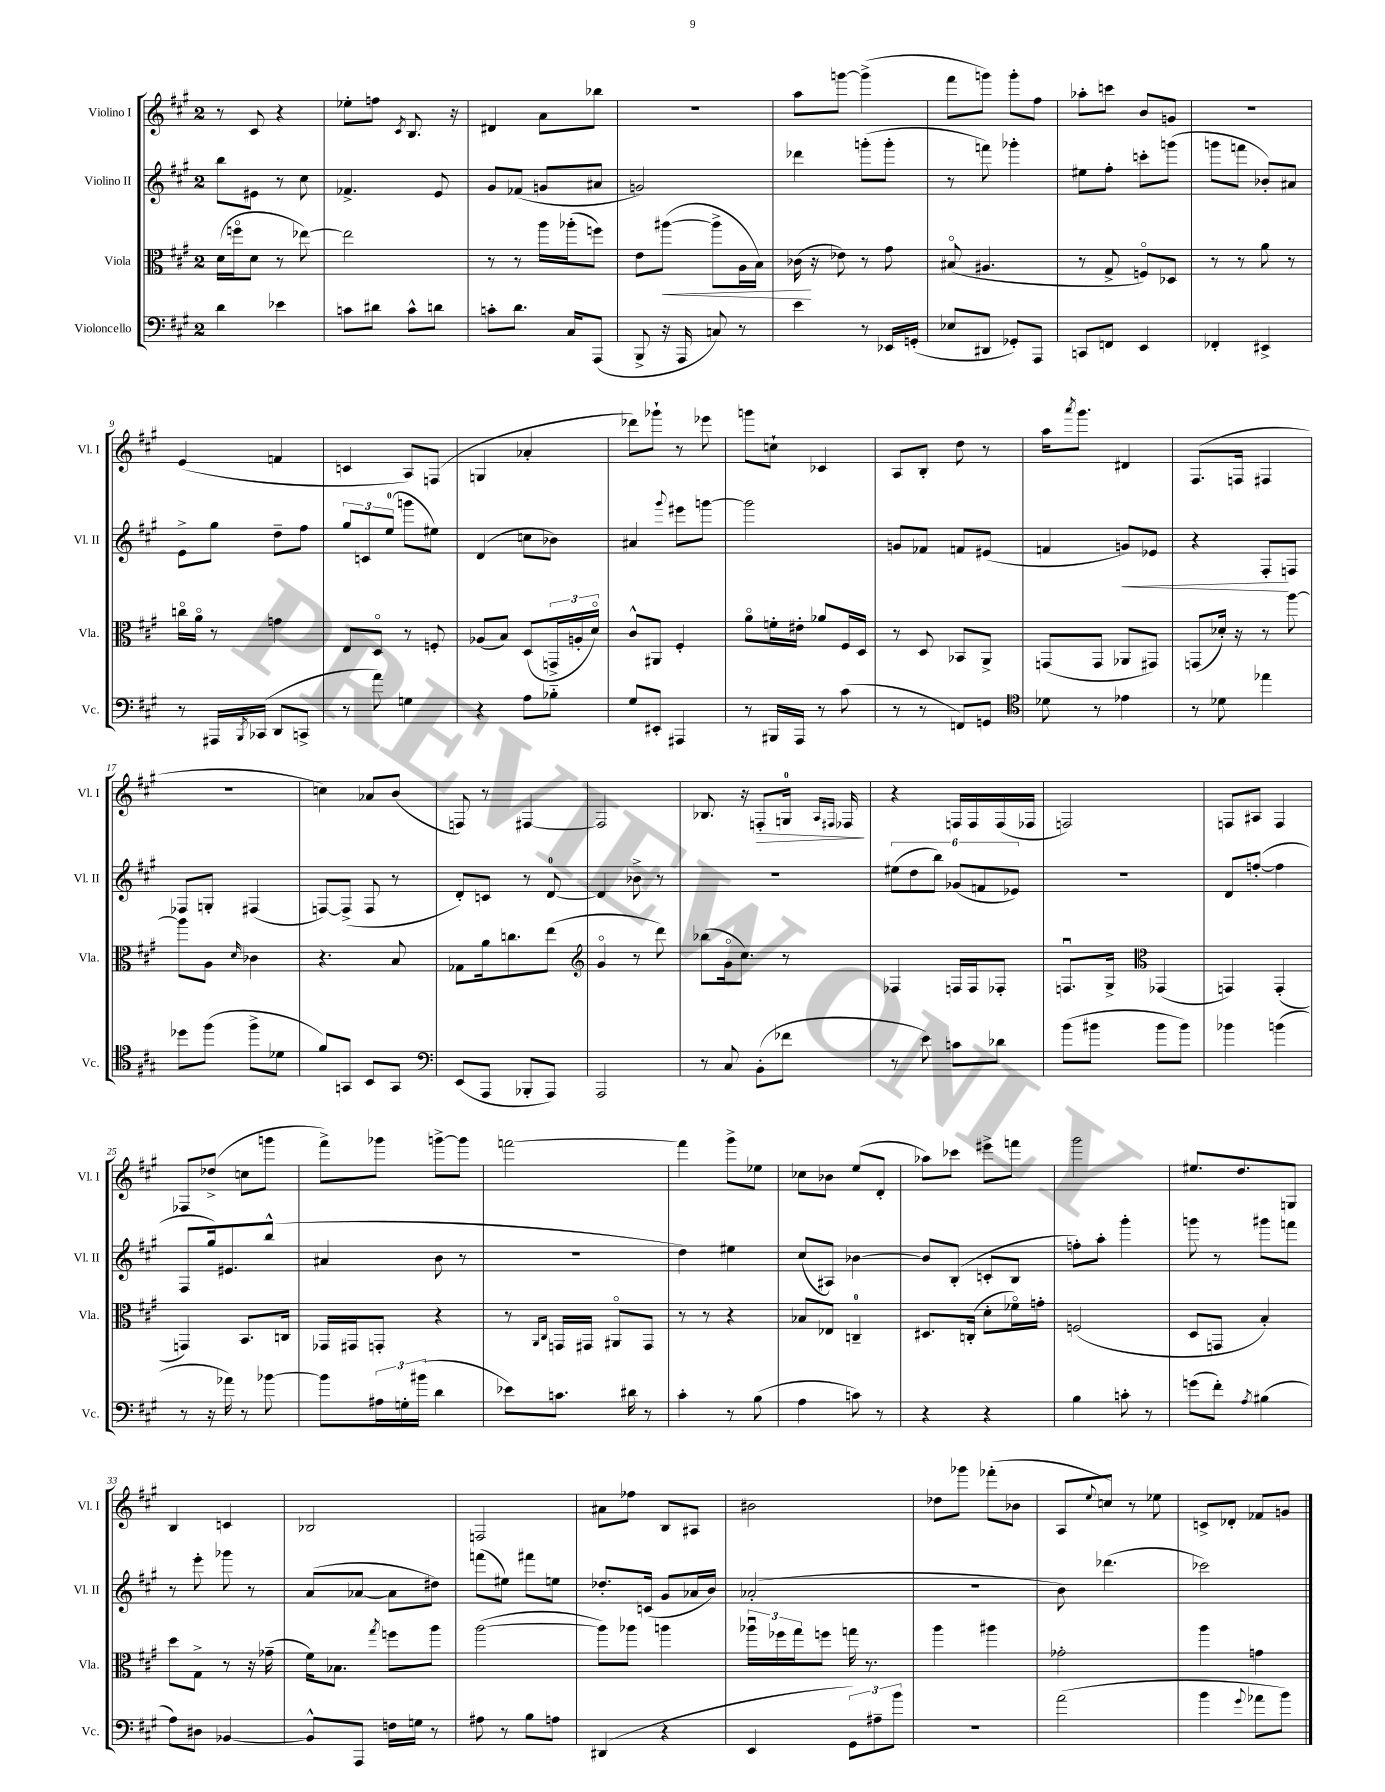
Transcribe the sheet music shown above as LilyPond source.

<<
\new StaffGroup <<
\new Staff = "s0" \with { instrumentName = "Violino I" shortInstrumentName = "Vl. I" } {
    \clef treble \key a \major \once \override Staff.TimeSignature.style = #'single-digit \time 2/4
    r8 cis'8 r4 |
    ees''8-. f''8 \acciaccatura { cis'8 } b8. r16 |
    dis'4 a'8 bes''8 |
    R2 |
    a''8 g'''8~ g'''4->( |
    fis'''8 g'''8) g'''8-. fis''8 |
    aes''8-. c'''8 b'8 g'8 |
    r2 |
    e'4( f'4 |
    c'4 a8) f8( |
    g4 aes'4-. |
    des'''8) ges'''8-! r8 ees'''8 |
    g'''8 c''8-! ces'4 |
    a8 b8-. d''8 r8 |
    a''16 \acciaccatura { a'''8 } gis'''8. dis'4 |
    fis8.( f16 fis4 |
    r2 |
    c''4) aes'8 b'8( |
    f8) r8 fis4~ |
    fis2 |
    bes8. r16 f8-.\> g16-0 \grace { a16 fis16 } fes16\! |
    r4 f16 f16 f16( fes16 |
    f2) |
    f8 ais8 f4 |
    fes8 des''8->( c''8 g'''8 |
    fis'''8->) ges'''8 g'''8~-> g'''8 |
    f'''2~ |
    f'''4 gis'''8-> ees''8 |
    ces''8 bes'8 e''8( d'8-. |
    aes''8) ces'''8 eis'''8-> f'''8 |
    gis'''2 |
    eis''8. d''8. g8 |
    b4 c'4 |
    bes2 |
    f2 |
    ais'8 fes''8 b8 ais8 |
    bis'2 |
    des''8 ges'''8 fes'''8-.( bes'8 |
    a8 \appoggiatura { e''8 } c''8) r8 ees''8 |
    c'8-> des'8-. fes'8 g'8 \bar "|." |
}
\new Staff = "s1" \with { instrumentName = "Violino II" shortInstrumentName = "Vl. II" } {
    \clef treble \key a \major \once \override Staff.TimeSignature.style = #'single-digit \time 2/4
    b''8 eis'8 r8 cis''8 |
    fes'4.-> e'8 |
    gis'8 fes'8( g'8 ais'8 |
    g'2) |
    des'''4 g'''8-.( g'''8-. |
    r8 f'''8) ges'''4-. |
    eis''8 fis''8-. c'''8-. g'''8( |
    g'''8 f'''8 bes'8-.) ais'8 |
    e'8-> gis''8 d''8-- fis''8 |
    \tuplet 3/2 { gis''8 c'8 e''8-0( } g'''8 eis''8) |
    d'4( c''8 bes'8) |
    ais'4 \appoggiatura { gis'''8 } eis'''8 g'''8~ |
    g'''2 |
    g'8 fes'8 f'8 eis'8( |
    f'4 g'8\<) ees'8 |
    r4 fis8-.\! f8 |
    fes8 g8-. fis4( |
    f8~) f8->( f8 r8 |
    d'8-.) c'8 r8 d'8-0~ |
    d'4 bes'8-> r8 |
    R2 |
    \tuplet 6/4 { eis''8( d''8 b''8) ges'8( f'8 ees'8) } |
    R2 |
    d'8 f''8~-.( f''4 |
    fis8 gis''16) eis'8. b''8-^( |
    ais'4 b'8 r8 |
    R2 |
    d''4) eis''4 |
    cis''8( ais8) bes'4~ |
    bes'8 b8-.( c'8-. b8 |
    f''8-.) a''8-. gis'''4-. |
    g'''8 r8 gis'''8 f'''8 |
    r8 e'''8-. ges'''8 r8 |
    a'8( aes'8~ aes'8 dis''8) |
    f'''8( eis''8) fis'''8 e''8 |
    des''8.-. c'16( gis'8 aes'16 b'16) |
    aes'2-.( |
    r2 |
    b'8) des'''4.( |
    ces'''2) \bar "|." |
}
\new Staff = "s2" \with { instrumentName = "Viola" shortInstrumentName = "Vla." } {
    \clef alto \key a \major \once \override Staff.TimeSignature.style = #'single-digit \time 2/4
    d'16( f''16\flageolet d'8 r8 ees''8~) |
    ees''2 |
    r8 r8 a''16 aes''16-.( f''8) |
    e'8 ais''8~\<( ais''8-> a16 b16) |
    ces'16\!( r16 ees'8) r8 gis'8 |
    bis8\flageolet( ais4. |
    r8 gis8-> f8\flageolet) des8 |
    r8 r8 a'8 r8 |
    c''16\flageolet a'16\flageolet r8 g'4 |
    e8 d8\flageolet r8 f8-. |
    aes8( b8) d8( \tuplet 3/2 { g,16-> a16-. d'16\flageolet) } |
    cis'8-^ ais,8 fis4-. |
    a'8\flageolet f'16-. eis'16-. aes'8 fis16 d16 |
    r8 d8 bes,8 a,8-> |
    g,8( g,8 aes,8 gis,8) |
    g,8( des'16-.) r16 r8 a''8~ |
    a''8 a8 \grace { d'16 } ces'4 |
    r4. b8 |
    ges8 a'16 c''8. e''8( |
    \clef treble gis'4\flageolet r8 d'''8) |
    bes''8( gis'16\flageolet cis''8.) r8 |
    fes4 f16 f16 fes8-. |
    f8.\downbow gis16-> \clef alto ges,4( |
    g,4) g,4-.( |
    g,4) b,8. c16 |
    ges,16 gis,16 g,8-. r4 |
    r8 \grace { a,16 cis16 } g,16 gis,16 ais,8\flageolet gis,8 |
    r8 r8 r4 |
    bes8 ees8 c4-0-- |
    dis8. c16-.( d'8-. fes'16\flageolet) g'16-. |
    f2( |
    d8 g,8 b4-.) |
    d''8 gis8-> r8 r16 ges'16--( |
    fis'16) bes8. \acciaccatura { gis''8 } f''8 a''8 |
    a''2~( |
    a''8) aes''8 a''4 |
    \tuplet 3/2 { aes''16\downbow fes''16 gis''16 } f''8 g''16 r8. |
    a''4 ais''4 |
    ges'2-. |
    a''4 g'4 \bar "|." |
}
\new Staff = "s3" \with { instrumentName = "Violoncello" shortInstrumentName = "Vc." } {
    \clef bass \key a \major \once \override Staff.TimeSignature.style = #'single-digit \time 2/4
    d'4 ees'4 |
    c'8 dis'8 c'8-^ d'8 |
    c'8-. d'8. cis16 a,,8( |
    b,,8-> r16 a,,16 c8) r8 |
    e'4 r8 ees,16 g,16-.( |
    ees8 dis,8 ges,8-.) a,,8 |
    c,8 f,8 e,4 |
    fes,4-. eis,4-> |
    r8 ais,,16 \acciaccatura { b,,8 } ces,16( d,8 c,8-> |
    r8 a'8) g4 |
    r4 a8 bes8-_ |
    gis8 eis,8-. ais,,4 |
    r8 bis,,16 a,,16 r8 cis'8( |
    r8 r8 f,8) g,8 |
    \clef tenor des'8 r8 ees'4 |
    r8 des'8 ees''4 |
    des''8 fis''8( fis''8-> des'8 |
    fis'8) g,8 b,8 g,8 |
    \clef bass e,8( a,,8 bes,,8-. a,,8) |
    a,,2 |
    r8 cis8 b,8-.( fes'8 |
    r8 e'8) c'8 des'8 |
    b'8( bis'8 bis'8 bis'8) |
    bes'4 b'4( |
    r8 r16 aes'16) r8 bes'8~ |
    bes'8 \tuplet 3/2 { ais16 g16-. bis'16( } d'4 |
    ees'8) c'8. dis'16 r8 |
    cis'4-. r8 b8( |
    a4 c'8) r8 |
    r4 r4 |
    b4 c'8-. r8 |
    g'8( fis'8-.) \acciaccatura { a8 } bis4( |
    a8) dis8 bes,4~ |
    bes,8-^ a,,8 f16 g16 r8 |
    ais8 r8 b8 a8 |
    dis,4( r4 |
    e,4 \tuplet 3/2 { gis,8) ais8-- b'8 } |
    R2 |
    a'2( |
    b'4 \appoggiatura { gis'8 } aes'8 b'8) \bar "|." |
}
>>
>>
